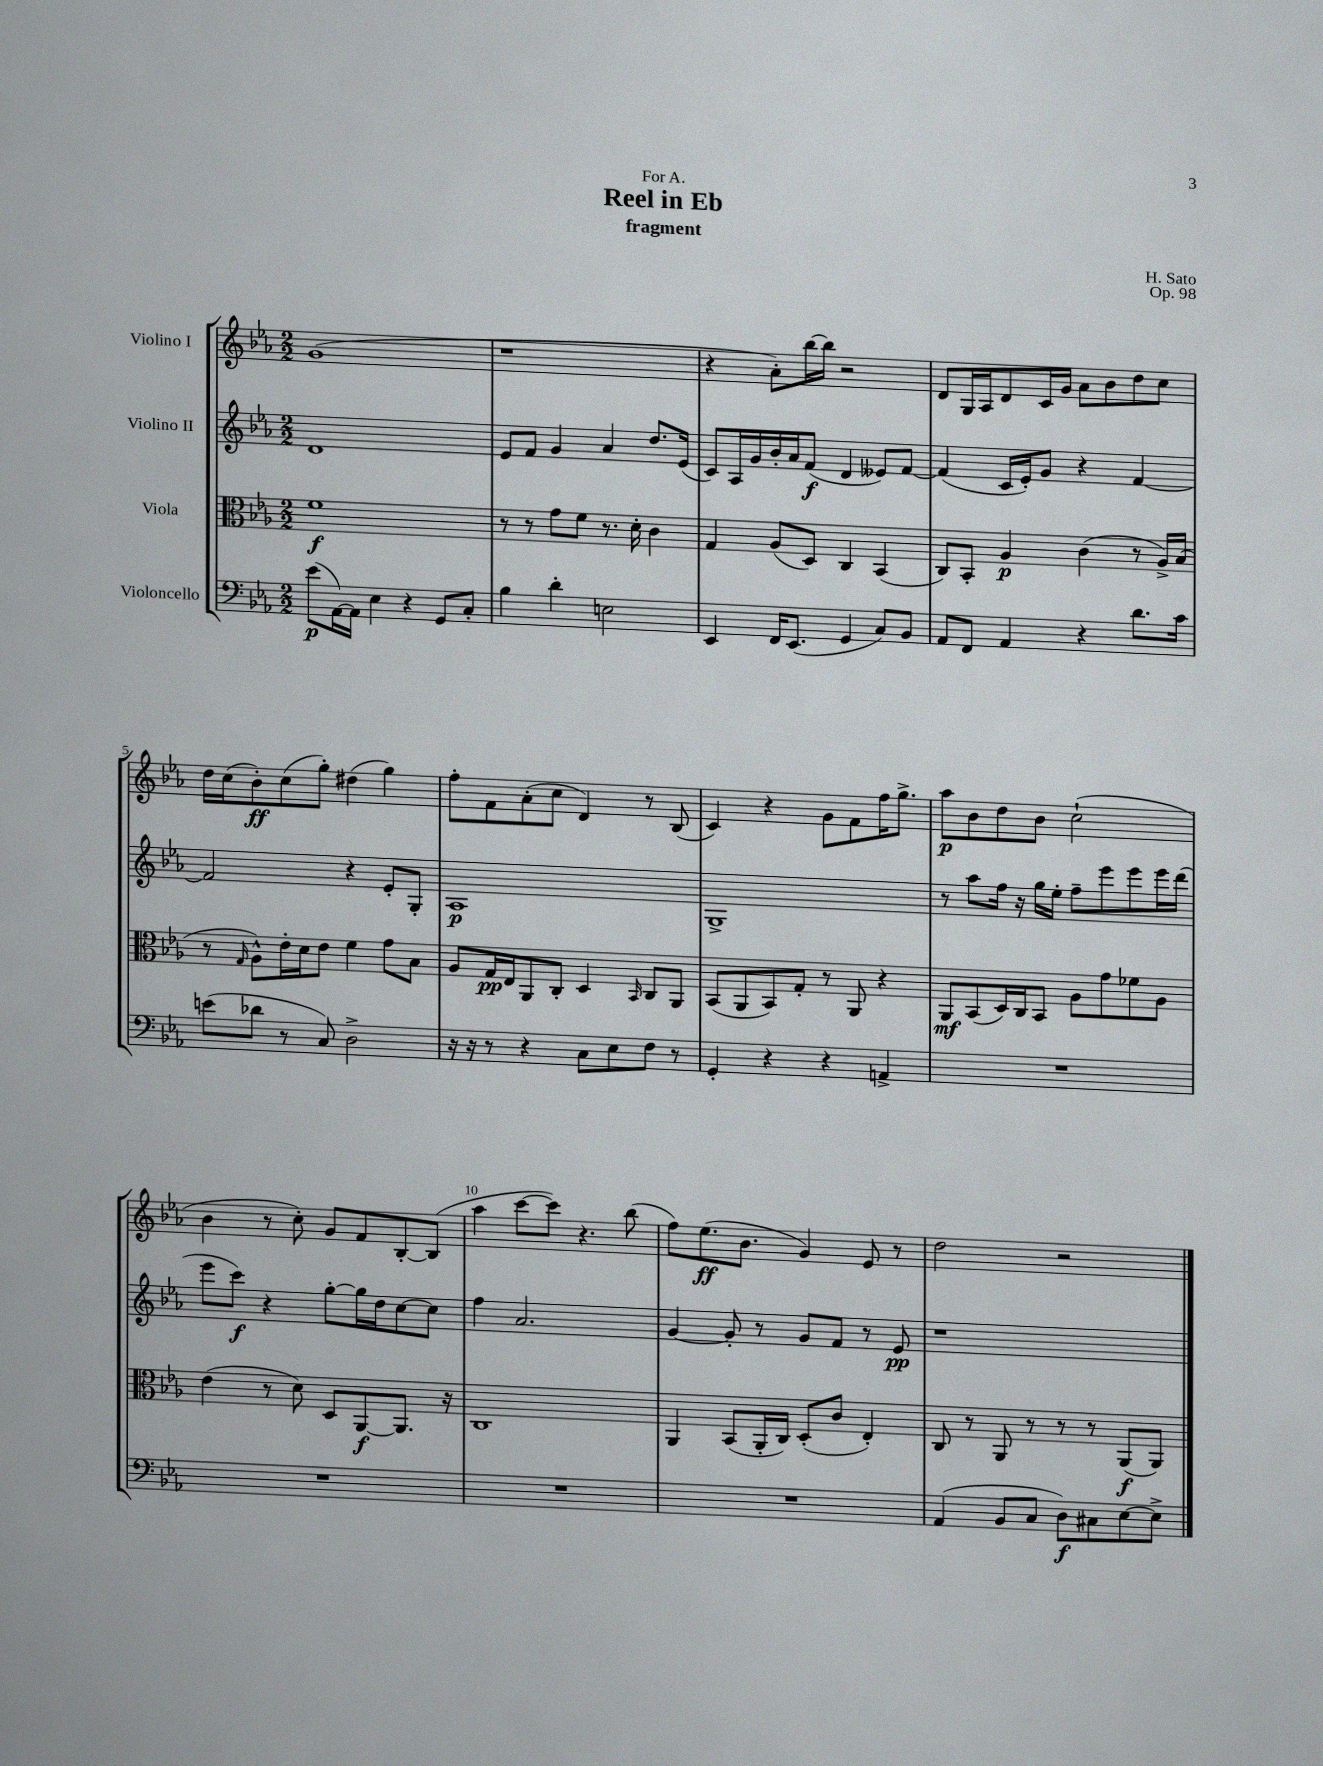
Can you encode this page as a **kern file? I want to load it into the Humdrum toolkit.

**kern	**kern	**kern	**kern
*staff4	*staff3	*staff2	*staff1
*clefF4	*clefC3	*clefG2	*clefG2
*k[b-e-a-]	*k[b-e-a-]	*k[b-e-a-]	*k[b-e-a-]
*M2/2	*M2/2	*M2/2	*M2/2
(8e-\L	1f	1d	(1g
[16AA-\L)	.	.	.
16AA-\]JJ	.	.	.
4E-\	.	.	.
4r	.	.	.
8GG/L	.	.	.
8C'/J	.	.	.
=	=	=	=
4B-\	8r	8e-/L	1r
.	8r	8f/J	.
4d'\	8g\L	4g/	.
.	8f\J	.	.
2E\	8.r	4a-/	.
.	16d'\	.	.
.	4c\	8.dd/L	.
.	.	(16e-/Jk	.
=	=	=	=
4EE-/	4G/	8c/L)	4r
.	.	16A-/L	.
.	.	16g/	.
16FF/LK	(8A-/L	16b-'/	8a-'\L)
(8.EE-/J	.	16a-/J	.
.	8D/J)	(8f/J	[16bb-\L
.	.	.	16bb-\]JJ
4GG/	4C/	4d/	2r
8C/L)	(4BB-/	8e--/L)	.
8BB-/J	.	[8f/J	.
=	=	=	=
8AA-/L	8C/L)	(4f/]	8d/L
8FF/J	8BB-'/J	.	16G/L
.	.	.	16A-/J
4AA-/	4A-/	16c/LL	8d/
.	.	16e-'/J)	.
.	.	8g/J	16c/L
.	.	.	16g/JJ
4r	(4c\	4r	8a-\L
.	.	.	8b-\
8.d\L	8r	[4f/	8dd\
.	16A-^/LL)	.	8cc\J
16c\Jk	(16B-/JJ	.	.
=	=	=	=
(8e\L	8r	2f/]	16dd\LL
.	.	.	(16cc\J
.	16qqG/	.	.
8d-\J	8A-^^\L)	.	8b-'\)
8r	16e-'\L	.	(8cc\
.	16d\J	.	.
8C/)	8e-\J	.	8gg'\J)
2D^\	4f\	4r	(4dd#\
.	8g\L	8e-'/L	4gg\)
.	8B-\J	8G'/J	.
=	=	=	=
16r	8A-/L	1A-	8ff'\L
16r	.	.	.
8r	16G/L	.	8f\
.	16E-/J	.	.
4r	8AA-/	.	(8a-'\
.	8C'/J	.	8cc\J
8C\L	4D/	.	4d/)
8E-\	.	.	.
.	16qqBB-/	.	.
8F\J	8C/L	.	8r
8r	8AA-/J	.	(8B-/
=	=	=	=
4GG'/	(8BB-/L	1G^	4c/)
.	8AA-/	.	.
4r	8BB-/)	.	4r
.	8G'/J	.	.
4r	8r	.	8g\L
.	8AA-/	.	8f\
4AA^/	4r	.	16ff\K
.	.	.	8.gg^\J
=	=	=	=
1r	8AA-/L	8r	8aa-\L
.	(8BB-/	8aa-\L	8b-\
.	16D/L)	16ff\Jk	8dd\
.	16C/J	16r	.
.	8BB-/J	16gg\LL	8b-\J
.	.	16ee-'\JJ	.
.	8A-\L	8ff~\L	(2cc`\
.	8g\	8eee-\	.
.	8f-\	8eee-\	.
.	8A-\J	16eee-\L	.
.	.	(16ddd\JJ	.
=	=	=	=
1r	(4e-\	8eee-\L	4b-\
.	.	8ccc\J)	.
.	8r	4r	8r
.	8d\)	.	8cc'\)
.	8D/L	[8gg'\L	8g/L
.	[8AA-/	16gg\]L	8f/
.	.	16dd\J	.
.	8.AA-/]J	[8cc\	[8B-'/
.	.	8cc\]J	(8B-/]J
.	16r	.	.
=	=	=	=
1r	1C	4ff\	4aa-\
.	.	2.a-/	[8ccc\L
.	.	.	8ccc\]J)
.	.	.	4.r
.	.	.	(8bb-\
=	=	=	=
1r	4AA-/	[4g/	8ff\L)
.	.	.	(8.ee-\
.	(8BB-/L	8g'/]	.
.	.	.	8.b-\J
.	16AA-'/L	8r	.
.	16C/JJ)	.	.
.	(8D'/L	8g/L	4g/)
.	8c/J	8f/J	.
.	4E-'/)	8r	8e-/
.	.	8e-/	8r
=	=	=	=
(4AA-/	8C/	1r	2dd\
.	8r	.	.
8BB-/L	8AA-/	.	.
8C/J	8r	.	.
8D\L)	8r	.	2r
8C#\	8r	.	.
[8E-\	(8AA-/L	.	.
8E-^\]J	8AA-/J)	.	.
==	==	==	==
*-	*-	*-	*-
